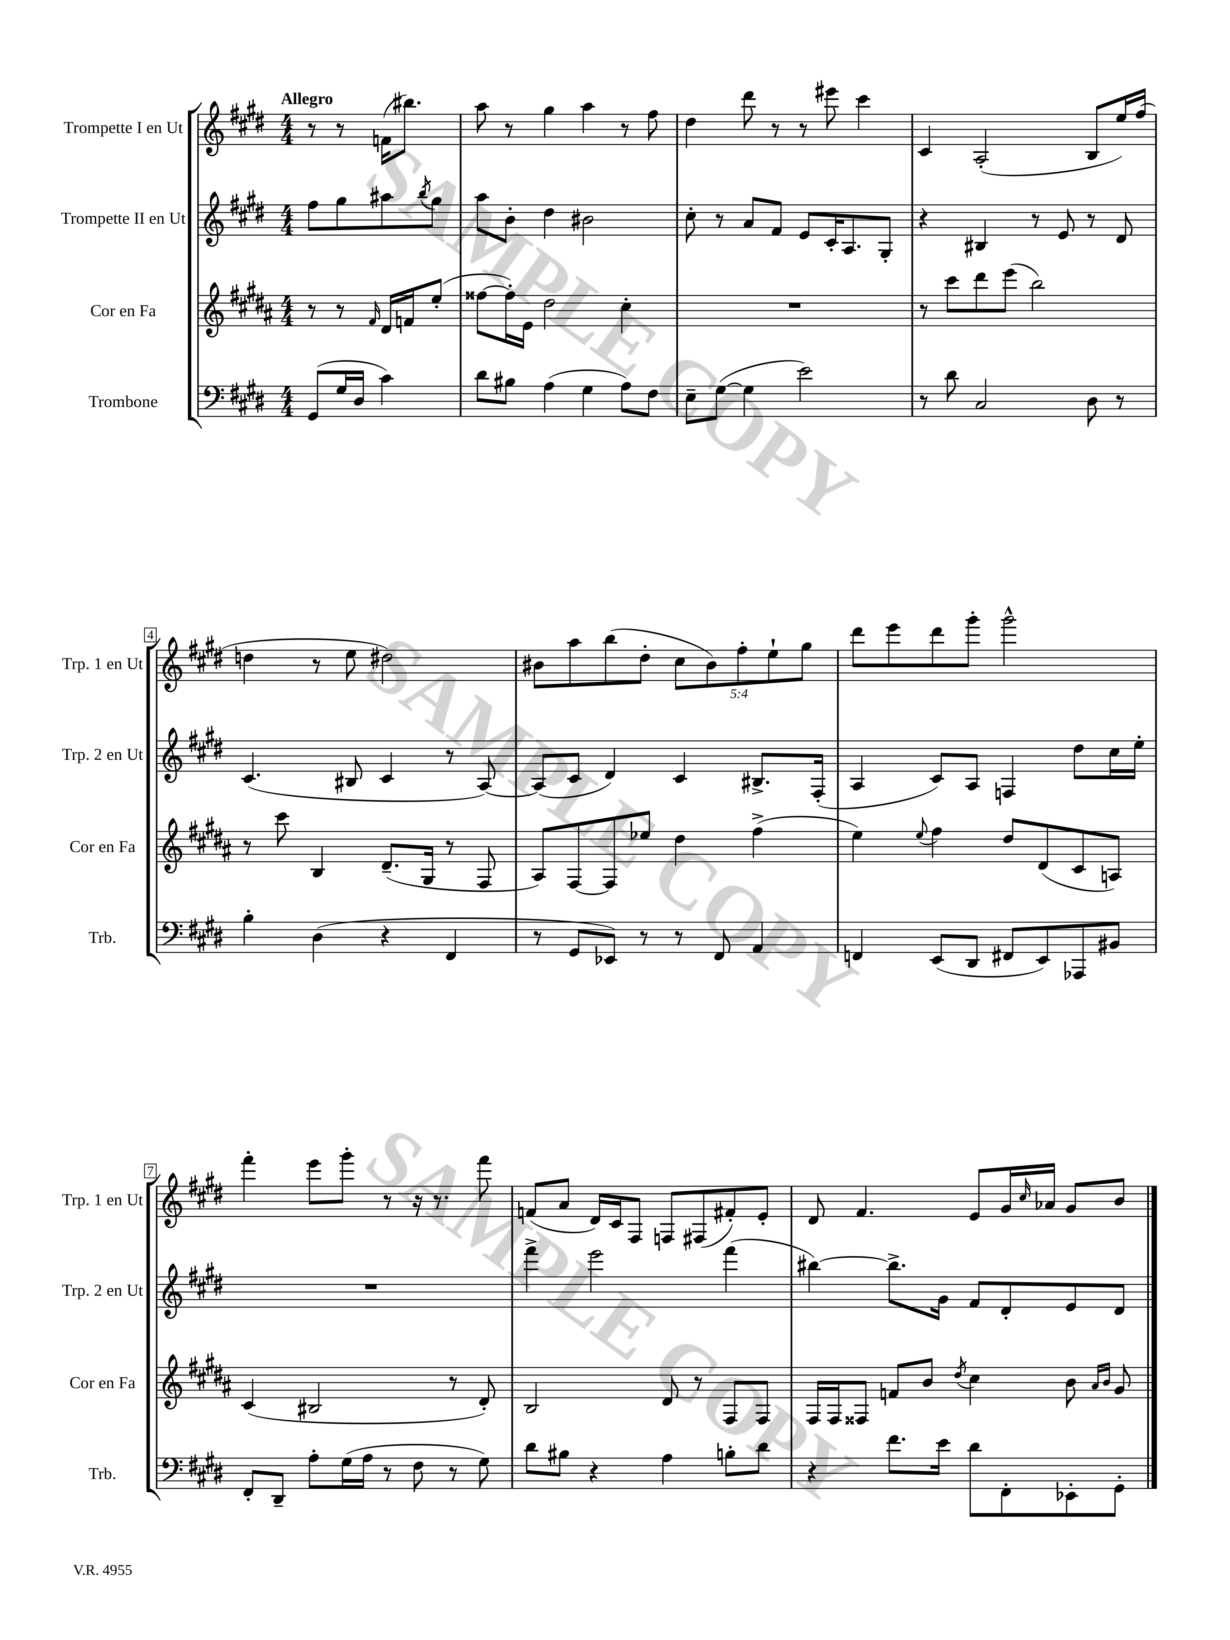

**kern	**kern	**kern	**kern
*part4	*part3	*part2	*part1
*staff4	*staff3	*staff2	*staff1
*I"Trombone	*I"Cor en Fa	*I"Trompette II en Ut	*I"Trompette I en Ut
*I'Trb.	*I'Cor en Fa	*I'Trp. 2 en Ut	*I'Trp. 1 en Ut
*clefF4	*clefG2	*clefG2	*clefG2
*k[f#c#g#d#]	*k[f#c#g#d#a#]	*k[f#c#g#d#]	*k[f#c#g#d#]
*M4/4	*M4/4	*M4/4	*M4/4
=	=	=	=
!	!	!	!LO:TX:a:B:t=Allegro
(8GG#/L	8r	8ff#\L	8r
16G#/L	8r	8gg#\	8r
16D#/JJ	.	.	.
.	16qqf#/	.	.
4c#\)	16d#/LL	8aa#X\	(16fn\KL
.	16fn/J	.	8.bb#X\J)
.	.	8qbb/	.
.	(8ee'/J	8gg#\J	.
=1	=1	=1	=1
8d#\L	[8ff##X\L	8aa\L	8aa\
8B#X\J	16ff##'\L])	8b'\J	8r
.	16e\JJ	.	.
(4A\	2dd#\	4dd#\	4gg#\
4G#\	.	2b#X\	4aa\
8A\L)	4cc#'\	.	8r
8F#\J	.	.	8ff#\
=2	=2	=2	=2
8E~\L	1r	8cc#'\	4dd#\
([8G#\J	.	8r	.
4G#\]	.	8a/L	8ddd#\
.	.	8f#/J	8r
2e\)	.	8e/L	8r
.	.	16c#'/K	8eee#X\
.	.	8.A/	.
.	.	.	4ccc#\
.	.	8G#'/J	.
=3	=3	=3	=3
8r	8r	4r	4c#/
8d#\	8ccc#\L	.	.
2C#/	8ddd#\	4B#X/	(2A'/
.	(8eee\J	.	.
.	2bb\)	8r	.
.	.	8e/	.
8D#\	.	8r	8B/L
8r	.	8d#/	16ee/L)
.	.	.	(16ff#/JJ
!!LO:LB:g=z
=4	=4	=4	=4
4B'\	8r	(4.c#/	4ddn\
.	8ccc#\	.	.
(4D#\	4B/	.	8r
.	.	8B#X/	8ee\
4r	(8.d#~/L	4c#/	2dd#X\)
.	16G#/Jk	.	.
4FF#/	8r	8r	.
.	8F#/	[8A/)	.
=5	=5	=5	=5
8r	8A#/L)	(8A/L]	8b#X\L
8GG#/L	[8F#/	8c#/J	8aa\
8EE-X/J)	8F#/]	4d#/)	(8bb\
8r	8ee-X/J	.	8dd#'\J
8r	4dd#\	4c#/	10cc#\L
.	.	.	10b#\)
8FF#/	.	.	.
.	.	.	10ff#'\
4AA/	(4ff#^\	8.B#X^/L	.
.	.	.	10ee`\
.	.	.	10gg#\J
.	.	(16F#'/Jk	.
=6	=6	=6	=6
4FFn/	4ee\)	4A/	8ddd#\L
.	.	.	8eee\
.	8qqee/	.	.
(8EE/L	4ff#\	8c#/L)	8ddd#\
8DD#/J	.	8A/J	8ggg#'\J
8FF#X/L	8dd#/L	4Fn/	2ggg#^^\
8EE/)	(8d#/	.	.
8AAA-X/	8c#/	8dd#\L	.
8BB#X/J	8An/J)	16cc#\L	.
.	.	16ee'\JJ	.
!!LO:LB:g=z
=7	=7	=7	=7
8FF#'/L	(4c#/	1r	4fff#'\
8DD#~/J	.	.	.
8A'\L	2B#X/	.	8eee\L
(16G#\L	.	.	8ggg#'\J
16A\JJ	.	.	.
8r	.	.	8r
8F#\	.	.	16r
.	.	.	8.r
8r	8r	.	.
8G#\)	8d#'/)	.	8fff#\
=8	=8	=8	=8
8d#\L	2B/	4fff#^\	(8fn/L
8B#X\J	.	.	8a/J
4r	.	2eee\	16d#/LL)
.	.	.	16c#/J
.	.	.	8F#/J
4A\	8d#/	.	8Fn/L
.	8r	.	(8F#X/
8Bn'\L	8F#/L	(4fff#\	8f#X'/)
8d#\J	8F#/J	.	8e'/J
=9	=9	=9	=9
4r	16F#/LL	[4bb#X\)	8d#/
.	16F#/J	.	.
.	8F##X/J	.	4.f#/
8.f#\L	8fn/L	8.bb#^\L]	.
.	8b/J	.	.
16e\Jk	.	16g#\Jk	.
.	8qdd#/	.	.
8d#\L	4cc#\	8f#/L	8e/L
8FF#'\	.	8d#'/	16g#/L
.	.	.	16qqcc#/
.	.	.	16a-X/JJ
8EE-X'\	8b\	8e/	8g#/L
.	16qqa#/LL	.	.
.	16qqb/JJ	.	.
8GG#'\J	8g#/	8d#/J	8b/J
==	==	==	==
*-	*-	*-	*-
